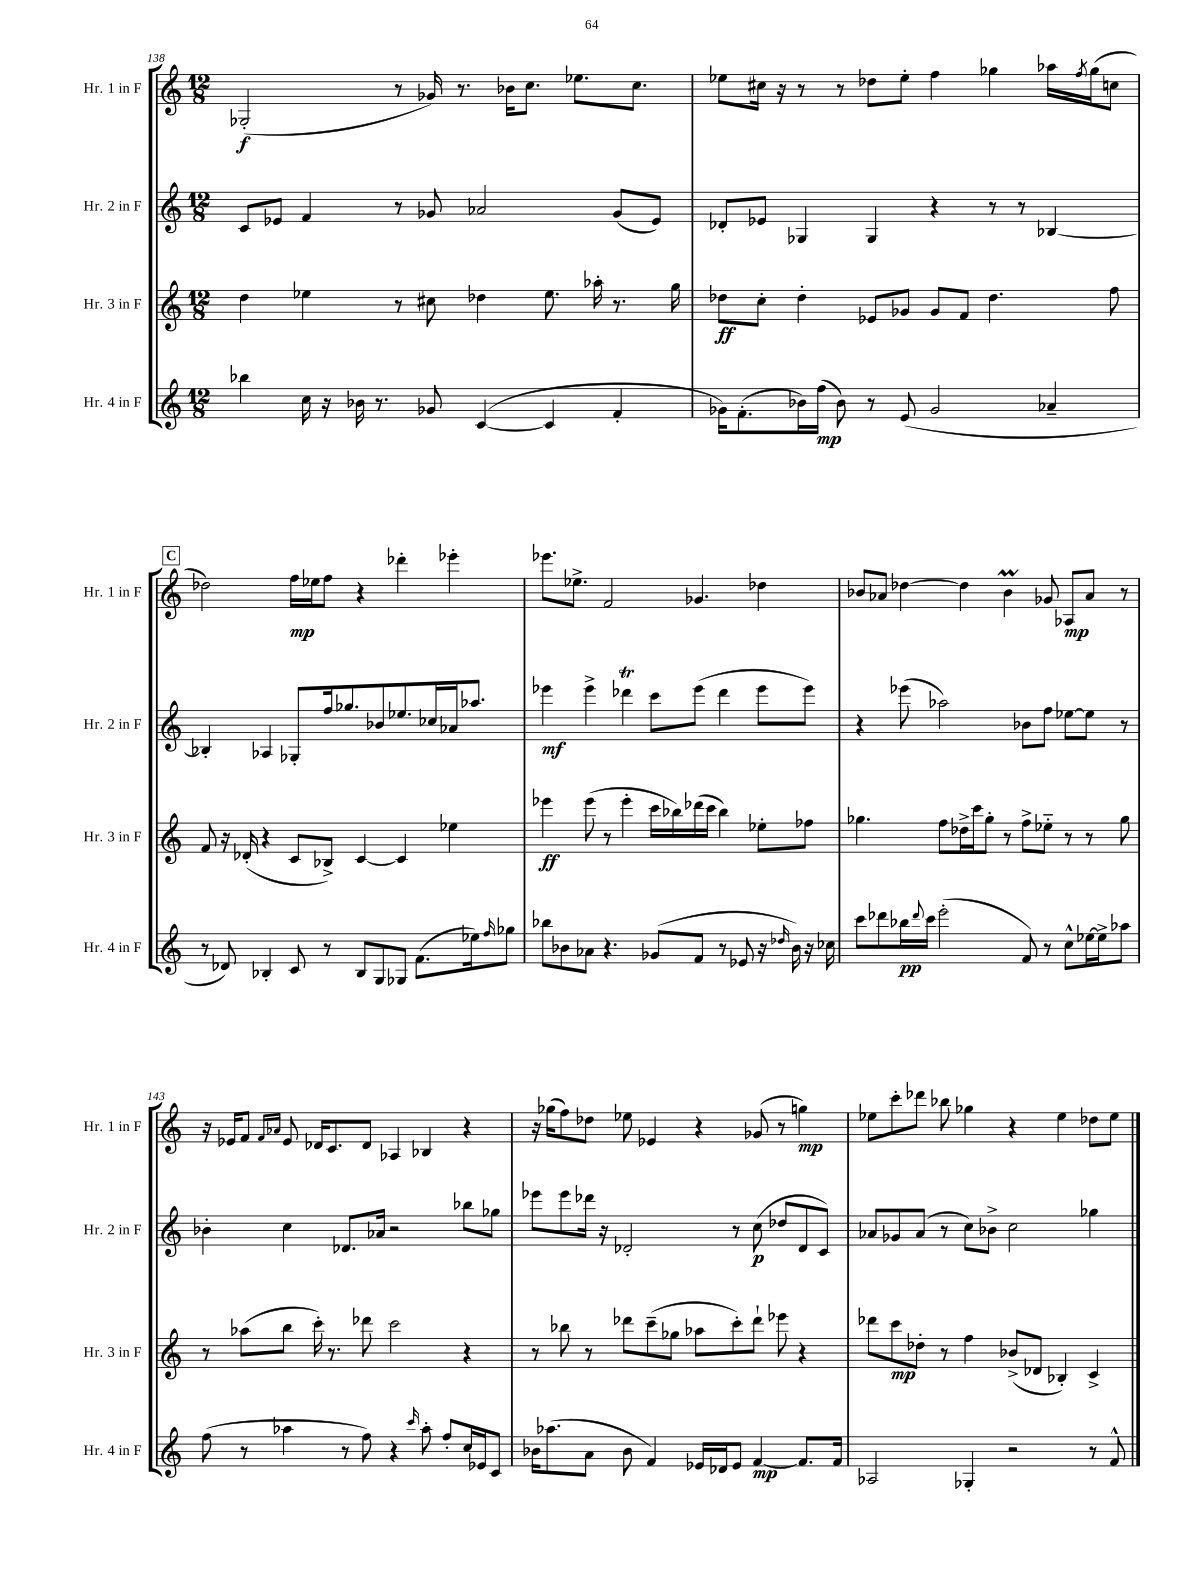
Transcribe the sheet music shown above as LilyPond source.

<<
\new StaffGroup <<
\new Staff = "s0" \with { instrumentName = "Hr. 1 in F" shortInstrumentName = "Hr. 1 in F" } {
    \clef treble \key c \major \numericTimeSignature \time 12/8
    ges2-.\f( r8 ges'16) r8. bes'16 c''8. ees''8. c''8. |
    ees''8 cis''16 r16 r8 r8 des''8 ees''8-. f''4 ges''4 aes''16 \acciaccatura { f''8 } ges''16( c''8 |
    \mark \markup { \box "C" } des''2) f''16\mp ees''16 f''8 r4 des'''4-. ees'''4-. |
    ees'''8. ees''8.-> f'2 ges'4. des''4 |
    bes'8 aes'8 des''4~ des''4 bes'4\prall ges'8 aes8\mp aes'8 r8 |
    r16 ees'16 f'8 \grace { f'16 aes'16 } ees'8 des'16 c'8. des'8 aes4 bes4 r4 |
    r16 ges''16( f''8) des''8 ees''8 ees'4 r4 ges'8( r8 g''4\mp) |
    ees''8 c'''8-. des'''8 bes''8 ges''4 r4 ees''4 des''8 ees''8 \bar "|." |
}
\new Staff = "s1" \with { instrumentName = "Hr. 2 in F" shortInstrumentName = "Hr. 2 in F" } {
    \clef treble \key c \major \numericTimeSignature \time 12/8
    c'8 ees'8 f'4 r8 ges'8 aes'2 ges'8( ees'8) |
    des'8-. ees'8 ges4 ges4 r4 r8 r8 bes4~ |
    \mark \markup { \box "C" } bes4-. aes4 ges8-. f''16 ges''8. bes'8 ees''8. ces''16 aes'16 aes''8. |
    ees'''4\mf ees'''4-> des'''4\trill c'''8 ees'''8( des'''4 ees'''8 ees'''8) |
    r4 ees'''8( aes''2) bes'8 f''8 ees''8~ ees''8 r8 |
    bes'4-. c''4 des'8. aes'16 r2 bes''8 ges''8 |
    ees'''8 ees'''8 des'''16 r16 des'2-. r8 c''8\p( des''8 des'8 c'8) |
    aes'8 ges'8 aes'8( r8 c''8) bes'8-> c''2 ges''4 \bar "|." |
}
\new Staff = "s2" \with { instrumentName = "Hr. 3 in F" shortInstrumentName = "Hr. 3 in F" } {
    \clef treble \key c \major \numericTimeSignature \time 12/8
    d''4 ees''4 r8 cis''8 des''4 ees''8. aes''16-. r8. g''16 |
    des''8\ff c''8-. des''4-. ees'8 ges'8 ges'8 f'8 des''4. f''8 |
    \mark \markup { \box "C" } f'8 r16 des'16-.( r4 c'8 bes8->) c'4~ c'4 ees''4 |
    ees'''4\ff ees'''8( r8 ees'''4-. c'''16 bes''16) des'''16( c'''16 bes''4) ees''8-. fes''8 |
    ges''4. f''8 des''16-> c'''16 ges''8-. r8 f''8-> ees''8-_ r8 r8 ges''8 |
    r8 aes''8( b''8 c'''16-.) r8. des'''8 c'''2 r4 |
    r8 bes''8 r8 des'''8 c'''8--( ges''8 aes''8 c'''8-.) des'''8-! ees'''8 r4 |
    des'''8 c'''8\mp des''8-. r8 f''4 bes'8->( des'8 bes4-.) c'4-> \bar "|." |
}
\new Staff = "s3" \with { instrumentName = "Hr. 4 in F" shortInstrumentName = "Hr. 4 in F" } {
    \clef treble \key c \major \numericTimeSignature \time 12/8
    bes''4 c''16 r16 bes'16 r8. ges'8 c'4~( c'4 f'4-. |
    ges'16) f'8.-.( bes'16) f''16\mp( bes'8) r8 e'8( ges'2 aes'4-- |
    \mark \markup { \box "C" } r8 des'8) bes4-. c'8 r8 bes8 g8 ges8 f'8.( ees''16) \grace { f''16 } ges''8 |
    bes''8 bes'8 aes'8 r4. ges'8( f'8 r8 ees'8 r16 \grace { des''16 } bes'16) r16 ces''16 |
    c'''8 des'''8 bes''16\pp \appoggiatura { des'''8 } c'''16 e'''2-.( f'8) r8 c''8-^ ees''16~ ees''16-> aes''8 |
    f''8( r8 aes''4 r8 f''8) r4 \grace { c'''16 } aes''8-. f''8-. c''16 ees'16 c'8 |
    bes'16 aes''8.( a'8 bes'8 f'4) ees'16 des'16 ees'8 f'4~\mp f'8. f'16 |
    aes2 ges4-. r2 r8 f'8-^ \bar "|." |
}
>>
>>
\layout { \context { \Score currentBarNumber = #138 } }
